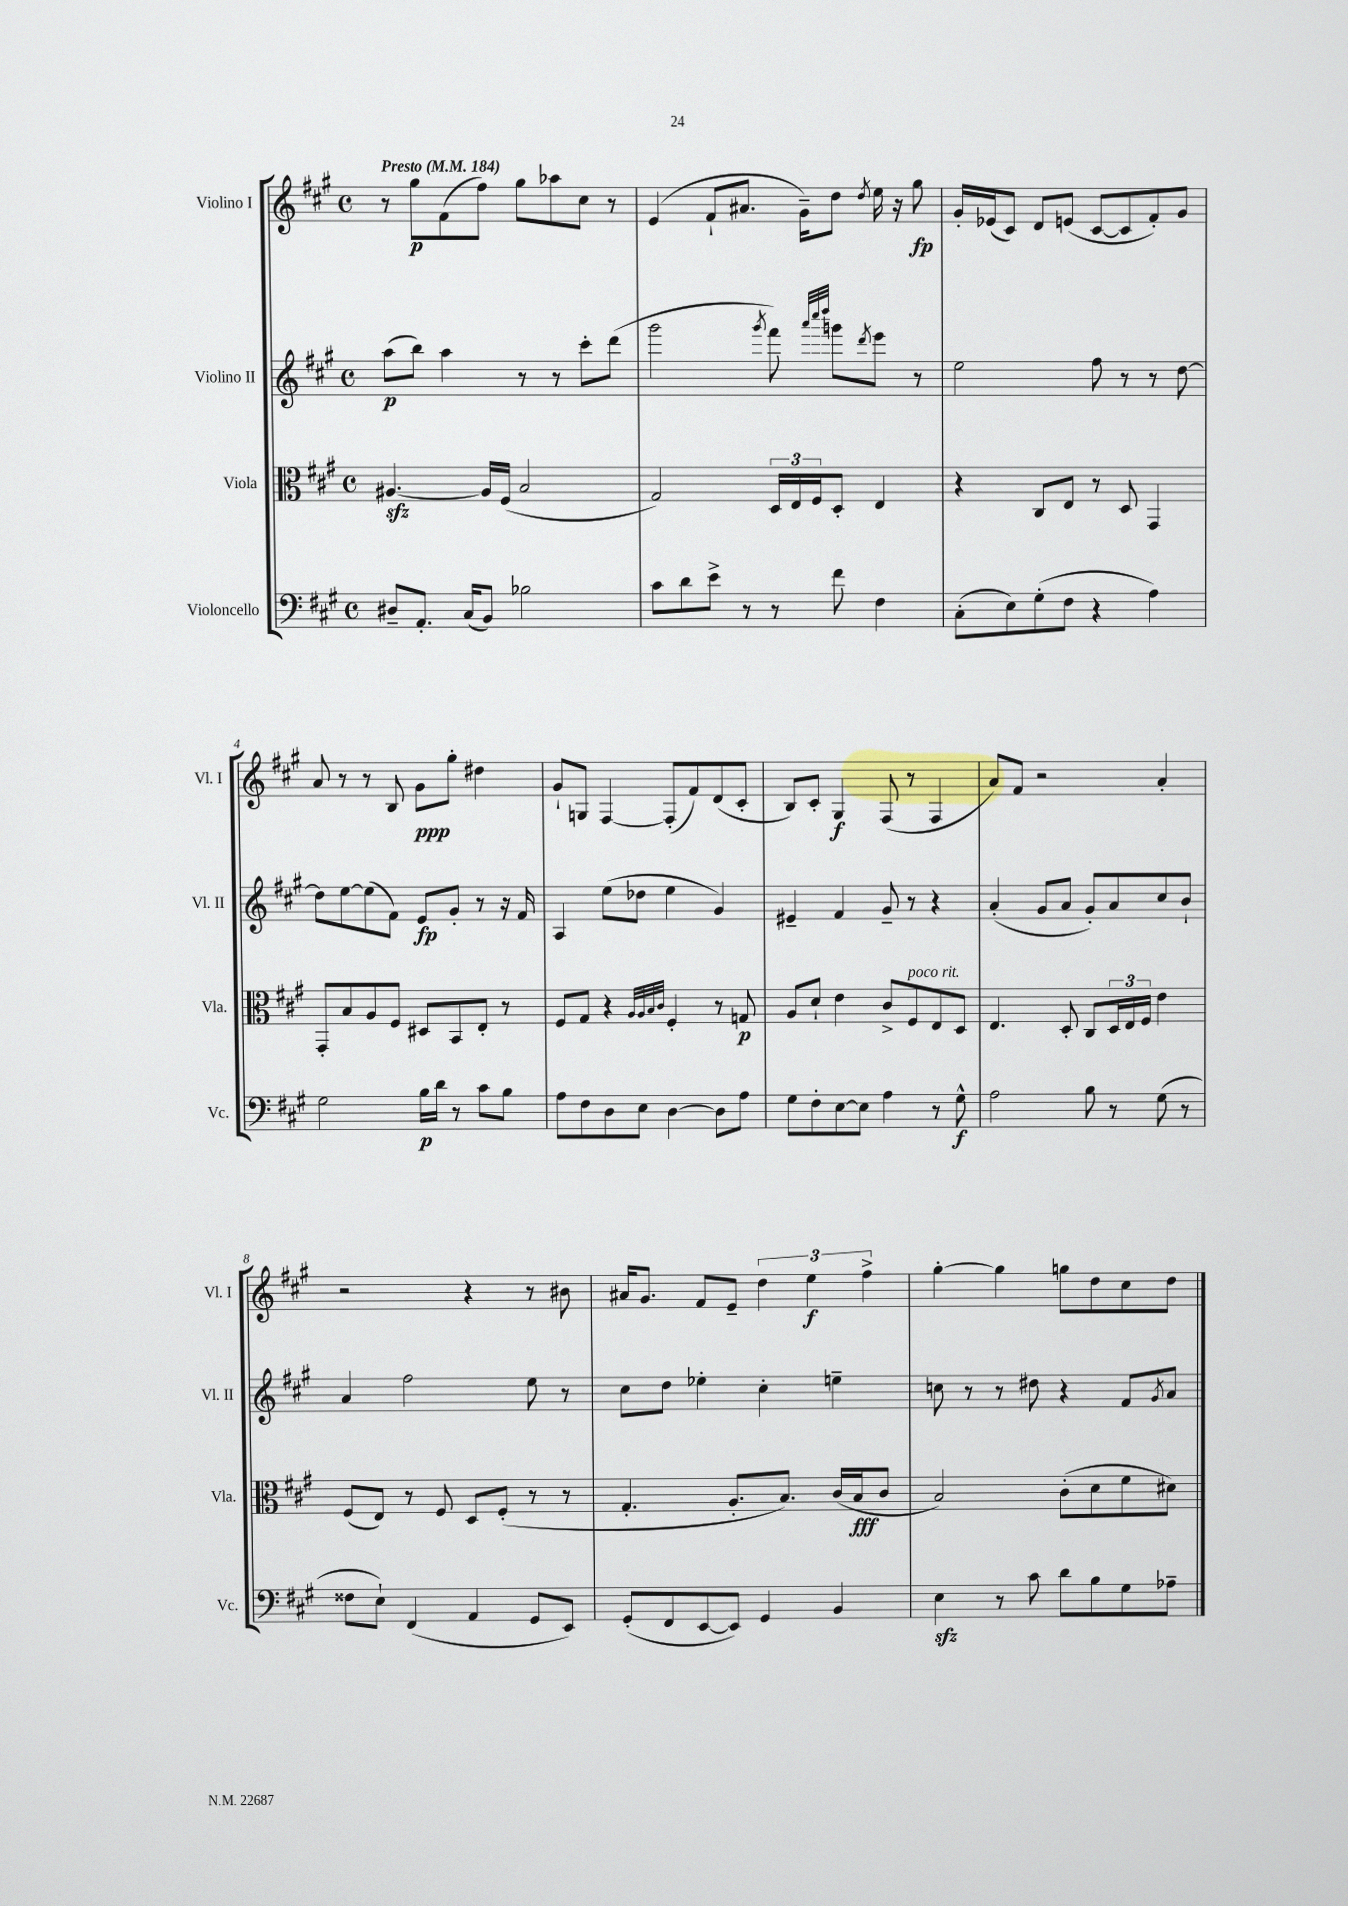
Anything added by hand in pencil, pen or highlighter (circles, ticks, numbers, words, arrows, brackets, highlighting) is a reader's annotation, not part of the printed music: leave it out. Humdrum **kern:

**kern	**kern	**kern	**kern
*staff4	*staff3	*staff2	*staff1
*clefF4	*clefC3	*clefG2	*clefG2
*k[f#c#g#]	*k[f#c#g#]	*k[f#c#g#]	*k[f#c#g#]
*M4/4	*M4/4	*M4/4	*M4/4
*met(c)	*met(c)	*met(c)	*met(c)
*MM184	*MM184	*MM184	*MM184
8D#~	[4.A#	(8aa	8r
8.AA'	.	8bb)	8gg#
.	.	4aa	(8f#
(16C#	.	.	.
8BB)	16A#]	.	8ff#)
.	(16F#	.	.
2B-	2B	8r	8gg#
.	.	8r	8aa-
.	.	8ccc#'	8cc#
.	.	(8ddd	8r
=	=	=	=
8c#	2G#)	2ggg#	(4e
8d	.	.	.
8e^	.	.	8f#`
8r	.	.	8.a#
.	.	8qggg#	.
8r	24D	8fff#)	.
.	24E	.	.
.	.	.	16g#~)
.	24F#	.	.
.	.	32qqaaa	.
.	.	32qqcccc#	.
.	.	32qqdddd	.
8f#	8D'	8ggg	8dd
.	.	8qddd	8qdd
4F#	4E	8eee	16ee
.	.	.	16r
.	.	8r	8gg#
=	=	=	=
(8C#'	4r	2ee	16g#'
.	.	.	(16e-
8E)	.	.	8c#)
(8G#'	8C#	.	8d
8F#	8E	.	(8e
4r	8r	8ff#	[8c#
.	8D	8r	8c#]
4A)	4GG#	8r	8f#')
.	.	[8dd	8g#
=	=	=	=
2G#	8GG#'	8dd]	8a
.	8B	[8ee	8r
.	8A	(8ee]	8r
.	8F#	8f#)	8B
16B	8D#	8e	8g#
16d	.	.	.
8r	8BB	8g#'	8gg#'
8c#	8E'	8r	4dd#
8B	8r	16r	.
.	.	16f#	.
=	=	=	=
8A	8F#	4A	8g#`
8F#	8G#	.	8G
8D	4r	(8ee	[4F#
8E	.	8dd-	.
.	32qqA	.	.
.	32qqA	.	.
.	32qqB	.	.
.	32qqc#	.	.
[4D	4F#'	4ee	(8F#']
.	.	.	8f#)
8D]	8r	4g#)	(8d
8A	8G	.	8c#'
=	=	=	=
8G#	8A	4e#~	8B)
8F#'	8d`	.	8c#'
[8E	4e	4f#	4G#
8E]	.	.	.
4A	8c#^	8g#~	(8F#
.	8F#	8r	8r
8r	8E	4r	4F#
8G#^^	8D	.	.
=	=	=	=
2A	4.E	(4a'	8a)
.	.	.	8f#
.	.	8g#	2r
.	8D'	8a	.
8B	8C#	8g#')	.
8r	24D	8a	.
.	24E	.	.
.	24F#	.	.
(8G#	4e	8cc#	4a'
8r	.	8b`	.
=	=	=	=
8F##	(8F#	4a	2r
8E`)	8E)	.	.
(4FF#	8r	2ff#	.
.	8F#	.	.
4AA	8D	.	4r
.	(8F#'	.	.
8GG#	8r	8ee	8r
8EE)	8r	8r	8b#
=	=	=	=
(8GG#'	4.G#'	8cc#	16a#
.	.	.	8.g#
8FF#	.	8dd	.
[8EE	.	4ee-'	8f#
8EE])	8.A'	.	8e~
4GG#	.	4cc#'	6dd
.	8.B)	.	.
.	.	.	6ee
4BB	(16c#	4ee~	.
.	16B	.	.
.	.	.	6ff#^
.	8c#	.	.
=	=	=	=
4E	2B)	8cc	[4gg#'
.	.	8r	.
8r	.	8r	4gg#]
8c#	.	8dd#	.
8d	(8c#'	4r	8gg
8B	8d	.	8dd
8G#	8f#	8f#	8cc#
.	.	8qg#	.
8A-~	8d#)	8a	8dd
==	==	==	==
*-	*-	*-	*-
